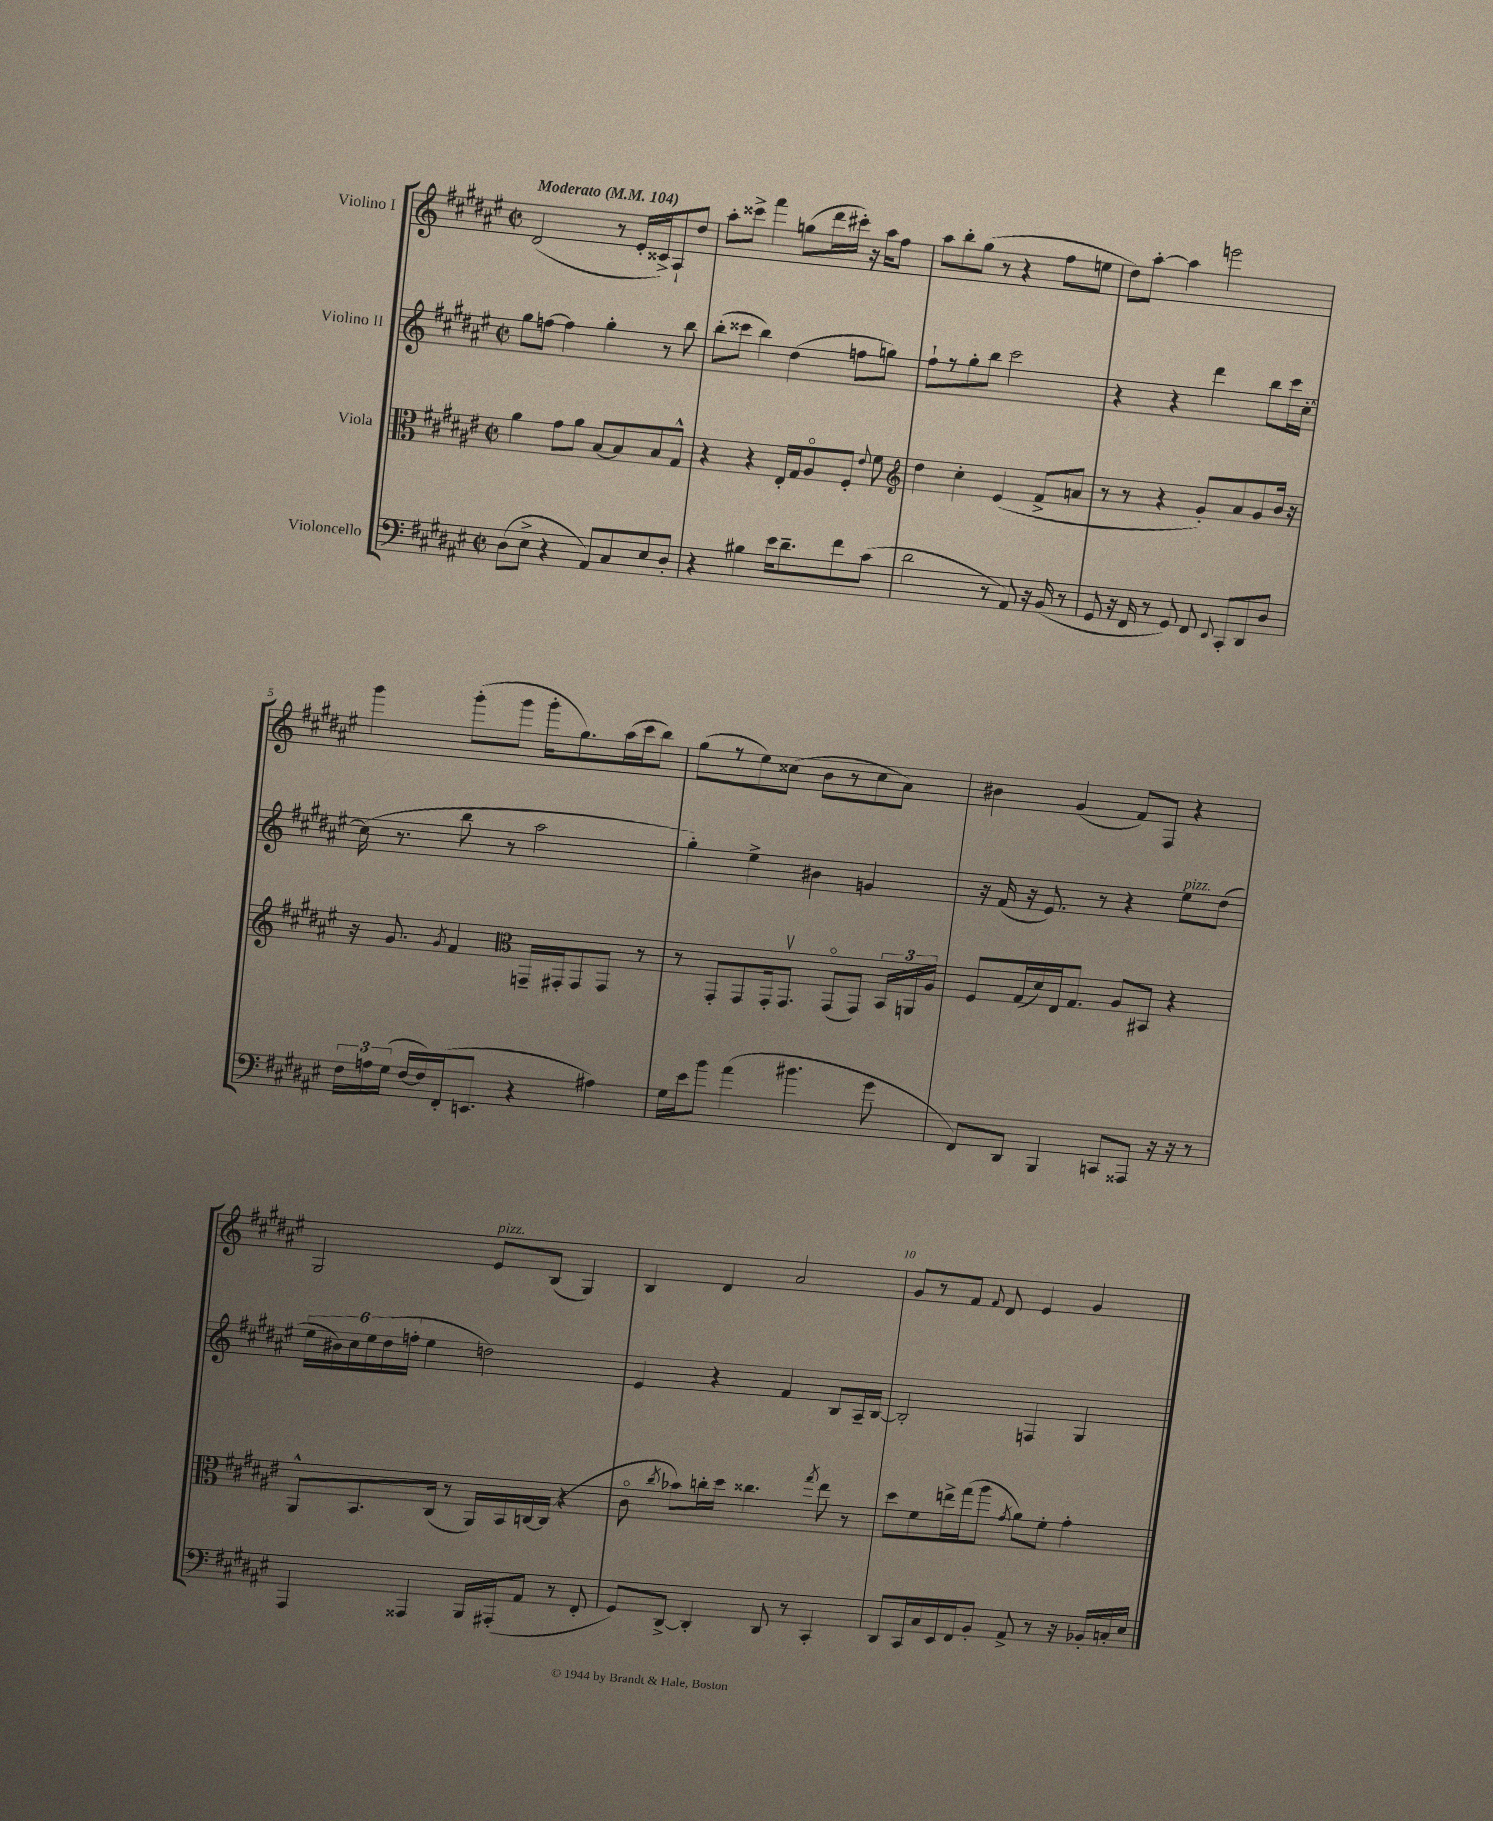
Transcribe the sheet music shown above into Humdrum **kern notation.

**kern	**kern	**kern	**kern
*staff4	*staff3	*staff2	*staff1
*clefF4	*clefC3	*clefG2	*clefG2
*k[f#c#g#d#a#e#]	*k[f#c#g#d#a#e#]	*k[f#c#g#d#a#e#]	*k[f#c#g#d#a#e#]
*M2/2	*M2/2	*M2/2	*M2/2
*met(c|)	*met(c|)	*met(c|)	*met(c|)
*MM104	*MM104	*MM104	*MM104
(8D#\L	4a#\	8gg#\L	(2d#/
8E#^\J	.	[8ff\J	.
4r	8g#\L	4ff\]	.
.	8a#\J	.	.
8AA#/L)	[8B/L	4gg#'\	8r
8C#/	8B/]	.	16e#'/LL
.	.	.	16c##^/J)
8E#/	8B/	8r	8A#`/
8D#'/J	8G#^^/J	8bb\	8dd#/J
=	=	=	=
4r	4r	(8bb'\L	8aa#'\L
.	.	8ccc##\J	8ccc##^\J
4B#\	4r	4bb\)	4fff#\
16e#\LK	16E#'/LL	(4dd#\	(8gg\L
8.d#~\	16G#/J	.	.
.	8A#o/	.	16ddd#\L
.	.	.	16ccc#'\JJ)
8f#\	8F#'/J	8ff\L	16r
.	.	.	16aa#\LK
.	8qqe#/	.	.
(8c#\J	8f#\	8gg\J)	8ff#\J
=	=	=	=
*	*clefG2	*	*
2d#\	4dd#\	8ff#`\L	8aa#\L
.	.	8r	8bb'\
.	4cc#'\	8gg#'\	(8gg#\J
.	.	8bb\J	8r
8r	(4e#/	2ccc#\	4r
8AA#/)	.	.	.
16r	8f#^/L	.	8ff#\L
(16BB/	.	.	.
8r	8a/J	.	8ee\J
=	=	=	=
8GG#/	8r	4r	8dd#\L)
16r	8r	.	[8aa#'\J
16FF#/	.	.	.
8r	4r	4r	4aa#\]
8GG#/)	.	.	.
8FF#/	8g#'/L)	4ddd#\	2eee\
8qqEE#/	.	.	.
8CC#'/L	8a#/	.	.
8DD#/	8g#/	8bb\L	.
8D#/J	16b/Jk	16ccc#\L	.
.	16r	[16cc#'\JJ	.
=	=	=	=
24F#\LL	16r	(16cc#\]	4ggg#\
24A\	.	.	.
.	8.g#/	8.r	.
(24G#\JJ	.	.	.
[16F#/LL	.	.	.
16F#/])	.	.	.
.	8qg#/	.	.
(16FF#'/J	4f#/	8bb\	(8ggg#'\L
8.EE/J	.	.	.
.	.	8r	8ggg#\J
*	*clefC3	*	*
4r	16GG~/LL	2aa#\	16ggg#'\LK
.	16GG#'/J	.	8.gg#\)
.	8GG#/	.	.
4A#\)	8GG#/J	.	(16aa#\L
.	.	.	16ccc#\J
.	8r	.	8bb\J)
=	=	=	=
16G#\LL	8r	4gg#'\)	(8gg#\L
16e#\J	.	.	.
8b\J	8GG#'/L	.	8r
(4a#\	8GG#/	4ee#^\	8ee#\)
.	16GG#'/k	.	(8cc##\J
.	8.GG#v/J	.	.
4.b#\	.	4b#\	8b\L
.	(8GG#o/L	.	8r
.	8GG#/J)	4g/	8cc##\
8g#\	24BB/LL	.	8a#\J)
.	24AA/	.	.
.	24A#/JJ	.	.
=	=	=	=
8FF#/L)	8F#/L	16r	4b#\
.	.	(16f#/	.
8DD#/J	(16G#/L	16r	.
.	16d#/)	8.e#/)	.
4BBB/	16E#/J	.	(4g#/
.	8.G#/J	.	.
.	.	8r	.
8CC/L	8A#/L	4r	8f#/L)
8AAA##/J	8BB#/J	.	8F#/J
16r	4r	8ee#\L	4r
16r	.	.	.
8r	.	(8dd#\J	.
=	=	=	=
4AAA#/	8AA#^^/L	24ee#\LL	2G#/
.	.	24b#\)	.
.	.	24cc#\	.
.	8.BB/	24ee#\	.
.	.	(24dd#\	.
.	.	24ff'\JJ	.
4AAA##/	.	4ee#\	.
.	(16C#/Jk	.	.
.	8r	.	.
16BBB/LL	16AA#/LL)	2dd\)	8e#/L
(16AAA#'/J	16BB/	.	.
8AA#/J	[16C/	.	(8B/J
.	(16C/]JJ	.	.
8r	4r	.	4G#/)
8FF#'/	.	.	.
=	=	=	=
8GG#/L)	8c#o\	4e#/	4B/
.	8qcc#/	.	.
[8DD#^/J	8b-\L)	.	.
4DD#'/]	16cc'\L	4r	4d#/
.	16dd#\JJ	.	.
.	4.cc##\	.	.
8DD#/	.	4f#/	2a#/
8r	.	.	.
.	8qgg#/	.	.
4CC#'/	8ee#\	8B/L	.
.	8r	16A#~/L	.
.	.	[16B/JJ	.
=	=	=	=
8DD#/L	8dd#\L	2B'/]	8g#/L
16CC#/L	8f#\	.	8r
16C#/	.	.	.
16EE#/	16ee^\L	.	8f#/J
16FF#/J	(16gg#\J	.	.
.	.	.	8qqf#/
8BB'/J	8aa#\J	.	8d#/
.	8qg#/	.	.
8AA#^/	8a#\L)	4F/	4e#/
8r	8f#'\J	.	.
16r	4g#'\	4G#/	4g#/
16BB-'/LL	.	.	.
16C'/	.	.	.
16E#/JJ	.	.	.
==	==	==	==
*-	*-	*-	*-
